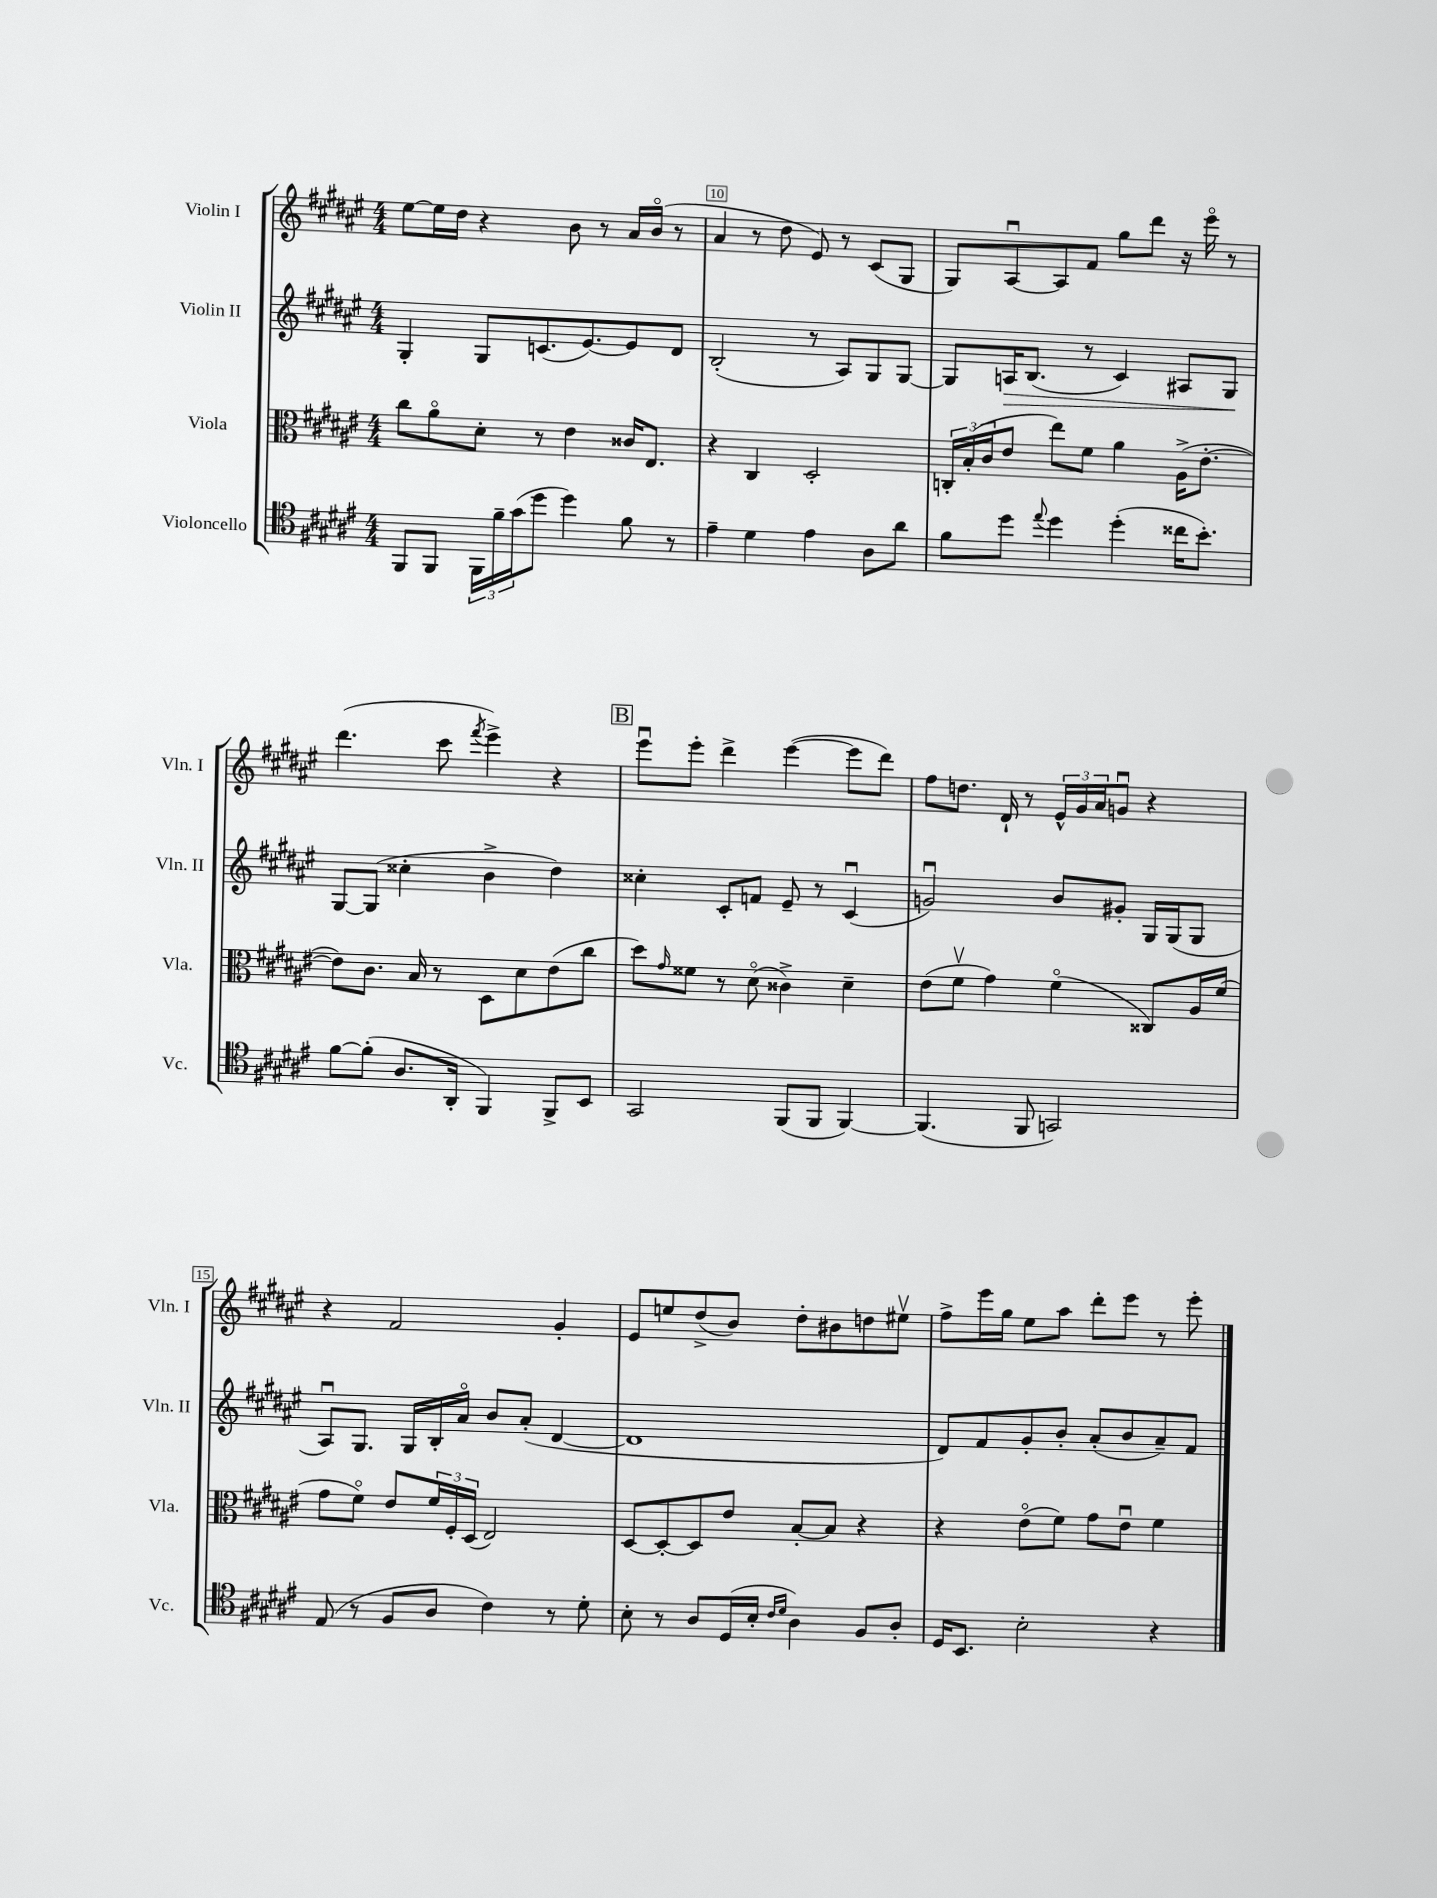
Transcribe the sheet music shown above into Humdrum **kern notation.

**kern	**kern	**kern	**kern
*staff4	*staff3	*staff2	*staff1
*clefC4	*clefC3	*clefG2	*clefG2
*k[f#c#g#d#a#e#]	*k[f#c#g#d#a#e#]	*k[f#c#g#d#a#e#]	*k[f#c#g#d#a#e#]
*M4/4	*M4/4	*M4/4	*M4/4
8FF#	8cc#	4G#'	[8ee#
8FF#	8a#o	.	16ee#]
.	.	.	16dd#
24FF#	8d#'	8G#	4r
24f#~	.	.	.
(24g#	.	.	.
8dd#	8r	(8.c	.
4dd#)	4e#	.	8b
.	.	[8.e#)	.
.	.	.	8r
8f#	16c##	8e#]	16a#
.	8.E#	.	(16bo
8r	.	8d#	8r
=	=	=	=
4e#~	4r	(2B'	4a#
4d#	4C#	.	8r
.	.	.	8dd#
4e#	2D#'	8r	8e#)
.	.	8A#)	8r
8A#	.	8G#	(8c#
8a#	.	[8G#	8G#
=	=	=	=
8f#	24C'	8G#]	8G#)
.	(24B'	.	.
.	24c#	.	.
8dd#	8e#	16A	[8A#u
.	.	(8.B	.
8qqee#	.	.	.
4dd#	8ee#)	.	8A#]
.	8f#	8r	8f#
(4dd#'	4a#	4c#)	8gg#
.	.	.	8ddd#
16cc##	(16A#^	8A#	16r
8.b')	[8.e#'	.	16eee#o
.	.	8G#	8r
=	=	=	=
[8f#	8e#])	[8G#	(4.ddd#
(8f#']	8.c#	(8G#]	.
8.A#	.	4cc##'	.
.	16B	.	.
.	8r	.	8ccc#
16AA#'	.	.	.
.	.	.	8qfff#
4FF#)	8D#	4b^	4eee#^)
.	8d#	.	.
8FF#^	(8e#	4dd#)	4r
8BB	8cc#	.	.
=	=	=	=
2GG#	8dd#)	4cc##'	8eee#u
.	16qqg#	.	.
.	8f##	.	8eee#'
.	8r	8c#'	4ddd#^
.	(8d#o	8f	.
(8FF#	4c##^)	8e#~	([4eee#
8FF#	.	8r	.
[4FF#)	4d#~	(4c#u	8eee#]
.	.	.	8ddd#)
=	=	=	=
(4.FF#]	(8e#	2gu)	8ff#
.	8f#v	.	8.dd
.	4g#)	.	.
.	.	.	16d#`
8FF#	.	.	8r
2GG)	(4f#o	8b	24e#^^
.	.	.	24g#
.	.	.	24a#
.	.	8g#'	8gu
.	8C##)	16G#	4r
.	.	(16G#	.
.	16A#	8G#	.
.	(16f#	.	.
=	=	=	=
(8E#	8g#	8A#u)	4r
8r	8f#o)	8.G#	.
8F#	8e#	.	2f#
.	.	16G#	.
8A#	24f#	16B'	.
.	24F#'	.	.
.	.	16a#o	.
.	(24D#	.	.
4c#)	2E#)	8b	.
.	.	(8a#'	.
8r	.	[4d#	4g#'
8d#'	.	.	.
=	=	=	=
8B'	[8D#	1d#]	8e#
8r	8D#'_	.	8ee
8A#	8D#]	.	(8dd#^
(16D#	8e#	.	8b)
16B'	.	.	.
16qqc#	.	.	.
16qqd#	.	.	.
4A#)	[8B'	.	8dd#'
.	8B]	.	8b#
8F#	4r	.	8dd
8A#'	.	.	8ee#v
=	=	=	=
16D#	4r	8d#)	8ff#^
8.BB	.	.	.
.	.	8f#	16eee#
.	.	.	16gg#
2B'	(8e#o	8g#'	8ee#
.	8f#)	8b'	8aa#
.	8g#	(8a#'	8ddd#'
.	8e#u	8b	8eee#
4r	4f#	8a#~)	8r
.	.	8f#	8eee#'
==	==	==	==
*-	*-	*-	*-
